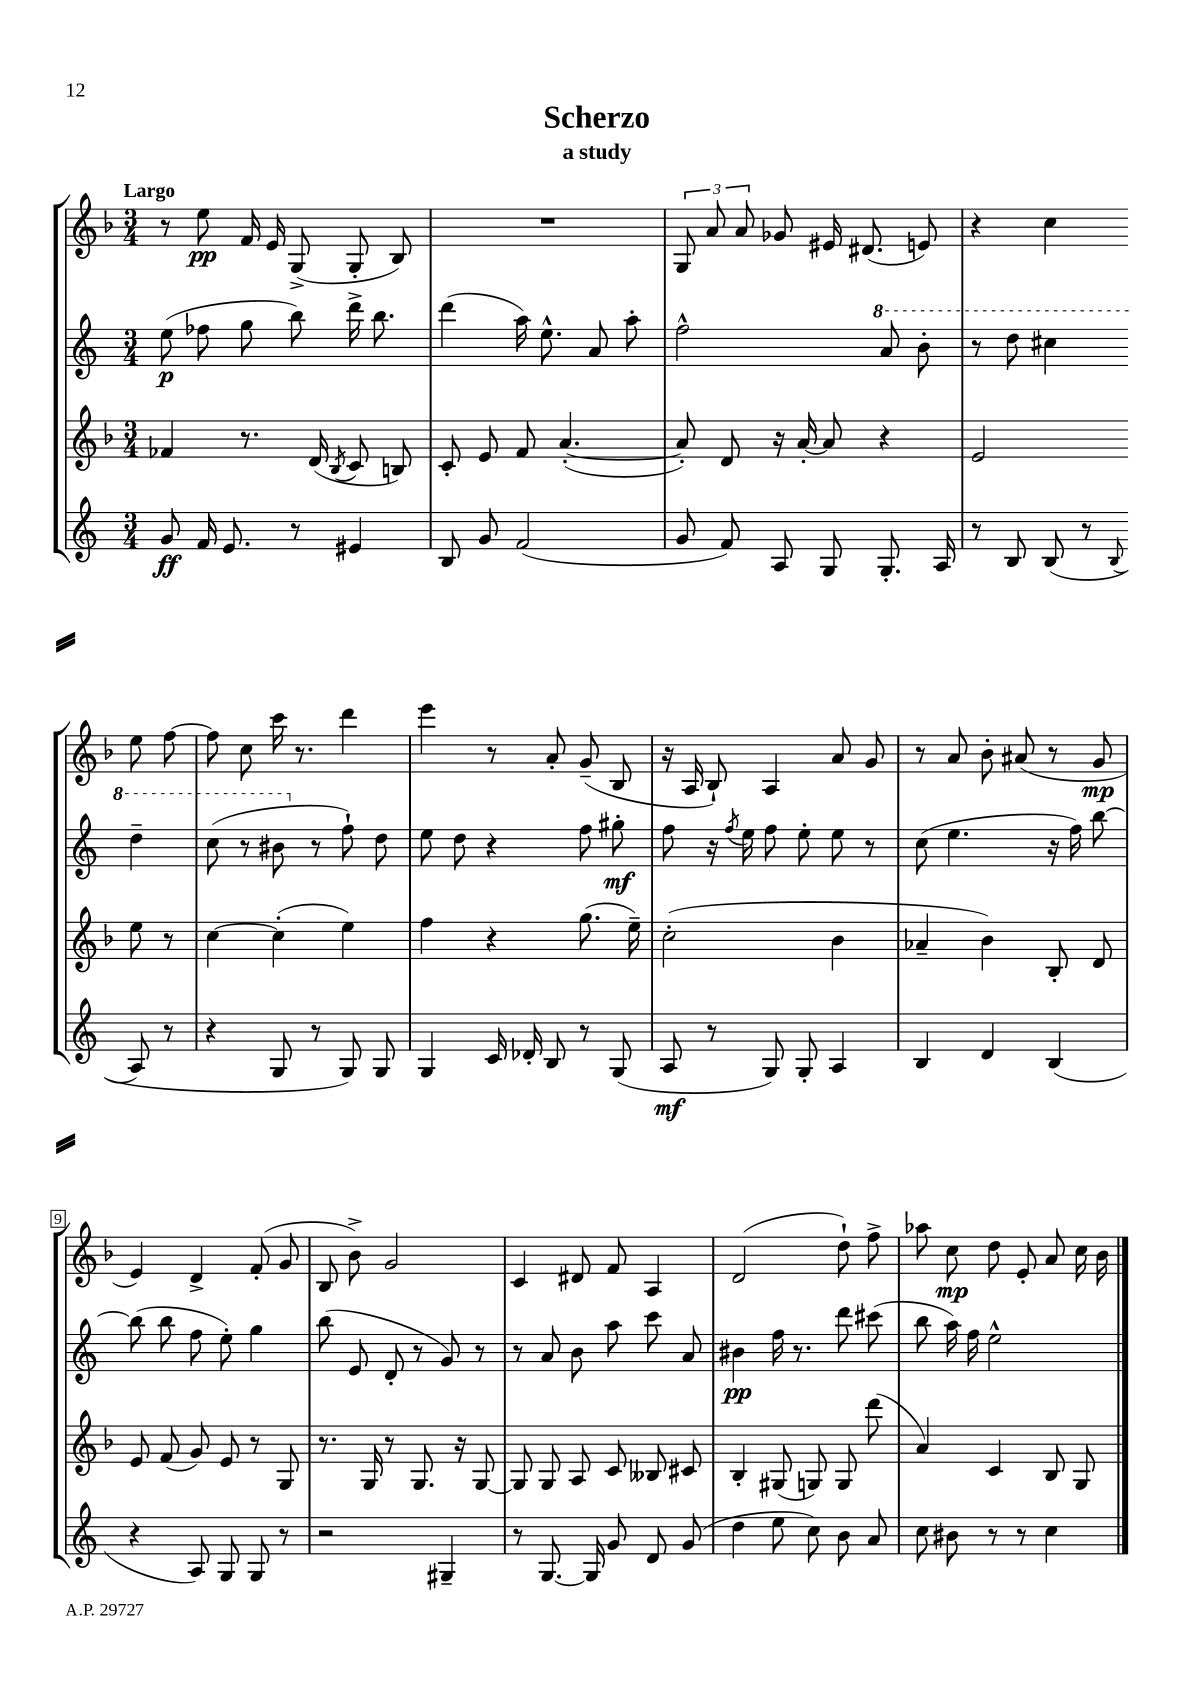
\header { title = "Scherzo" subtitle = "a study" }
<<
\new StaffGroup <<
\new Staff = "s0" {
    \clef treble \key f \major \numericTimeSignature \time 3/4 \tempo "Largo"
    \autoBeamOff r8 e''8\pp f'16 e'16 g8->( g8-. bes8) |
    R2. |
    \tuplet 3/2 { g8 a'8 a'8 } ges'8 eis'16 dis'8.( e'8) |
    r4 c''4 e''8 f''8~ |
    f''8 c''8 c'''16 r8. d'''4 |
    e'''4 r8 a'8-. g'8--( bes8 |
    r16 a16 bes8-!) a4 a'8 g'8 |
    r8 a'8 bes'8-. ais'8( r8 g'8\mp |
    e'4) d'4-> f'8-.( g'8 |
    bes8 bes'8->) g'2 |
    c'4 dis'8 f'8 a4 |
    d'2( d''8-!) f''8-> |
    aes''8 c''8\mp d''8 e'8-. a'8 c''16 bes'16 \bar "|." |
}
\new Staff = "s1" {
    \clef treble \key c \major \numericTimeSignature \time 3/4
    \autoBeamOff e''8\p( fes''8 g''8 b''8) d'''16-> b''8. |
    d'''4( a''16) e''8.-^ a'8 a''8-. |
    f''2-^ \ottava #1 a''8 b''8-. |
    r8 d'''8 cis'''4 d'''4-- |
    c'''8( r8 bis''8 \ottava #0 r8 f''8-!) d''8 |
    e''8 d''8 r4 f''8 gis''8-.\mf |
    f''8 r16 \acciaccatura { f''8 } e''16 f''8 e''8-. e''8 r8 |
    c''8( e''4. r16 f''16) b''8~ |
    b''8( b''8 f''8 e''8-.) g''4 |
    b''8( e'8 d'8-. r8 g'8) r8 |
    r8 a'8 b'8 a''8 c'''8 a'8 |
    bis'4\pp f''16 r8. d'''8 cis'''8( |
    b''8 a''16) f''16 e''2-^ \bar "|." |
}
\new Staff = "s2" {
    \clef treble \key f \major \numericTimeSignature \time 3/4
    \autoBeamOff fes'4 r8. d'16( \acciaccatura { bes8 } c'8 b8) |
    c'8-. e'8 f'8 a'4.~-.( |
    a'8-.) d'8 r16 a'16~-. a'8 r4 |
    e'2 e''8 r8 |
    c''4~ c''4-.( e''4) |
    f''4 r4 g''8.( e''16--) |
    c''2-.( bes'4 |
    aes'4-- bes'4) bes8-. d'8 |
    e'8 f'8( g'8) e'8 r8 g8 |
    r8. g16 r8 g8. r16 g8~ |
    g8 g8 a8 c'8 beses8 cis'8 |
    bes4-. gis8( g8) g8 d'''8( |
    a'4) c'4 bes8 g8 \bar "|." |
}
\new Staff = "s3" {
    \clef treble \key c \major \numericTimeSignature \time 3/4
    \autoBeamOff g'8\ff f'16 e'8. r8 eis'4 |
    b8 g'8 f'2( |
    g'8 f'8) a8 g8 g8.-. a16 |
    r8 b8 b8( r8 \appoggiatura { b8 } a8 r8 |
    r4 g8 r8 g8) g8 |
    g4 c'16 des'16-. b8 r8 g8( |
    a8\mf r8 g8) g8-. a4 |
    b4 d'4 b4( |
    r4 a8) g8 g8 r8 |
    r2 gis4-- |
    r8 g8.~ g16 g'8 d'8 g'8( |
    d''4 e''8 c''8) b'8 a'8 |
    c''8 bis'8 r8 r8 c''4 \bar "|." |
}
>>
>>
\layout { \context { \Score \override BarNumber.stencil = #(make-stencil-boxer 0.1 0.3 ly:text-interface::print) } }
